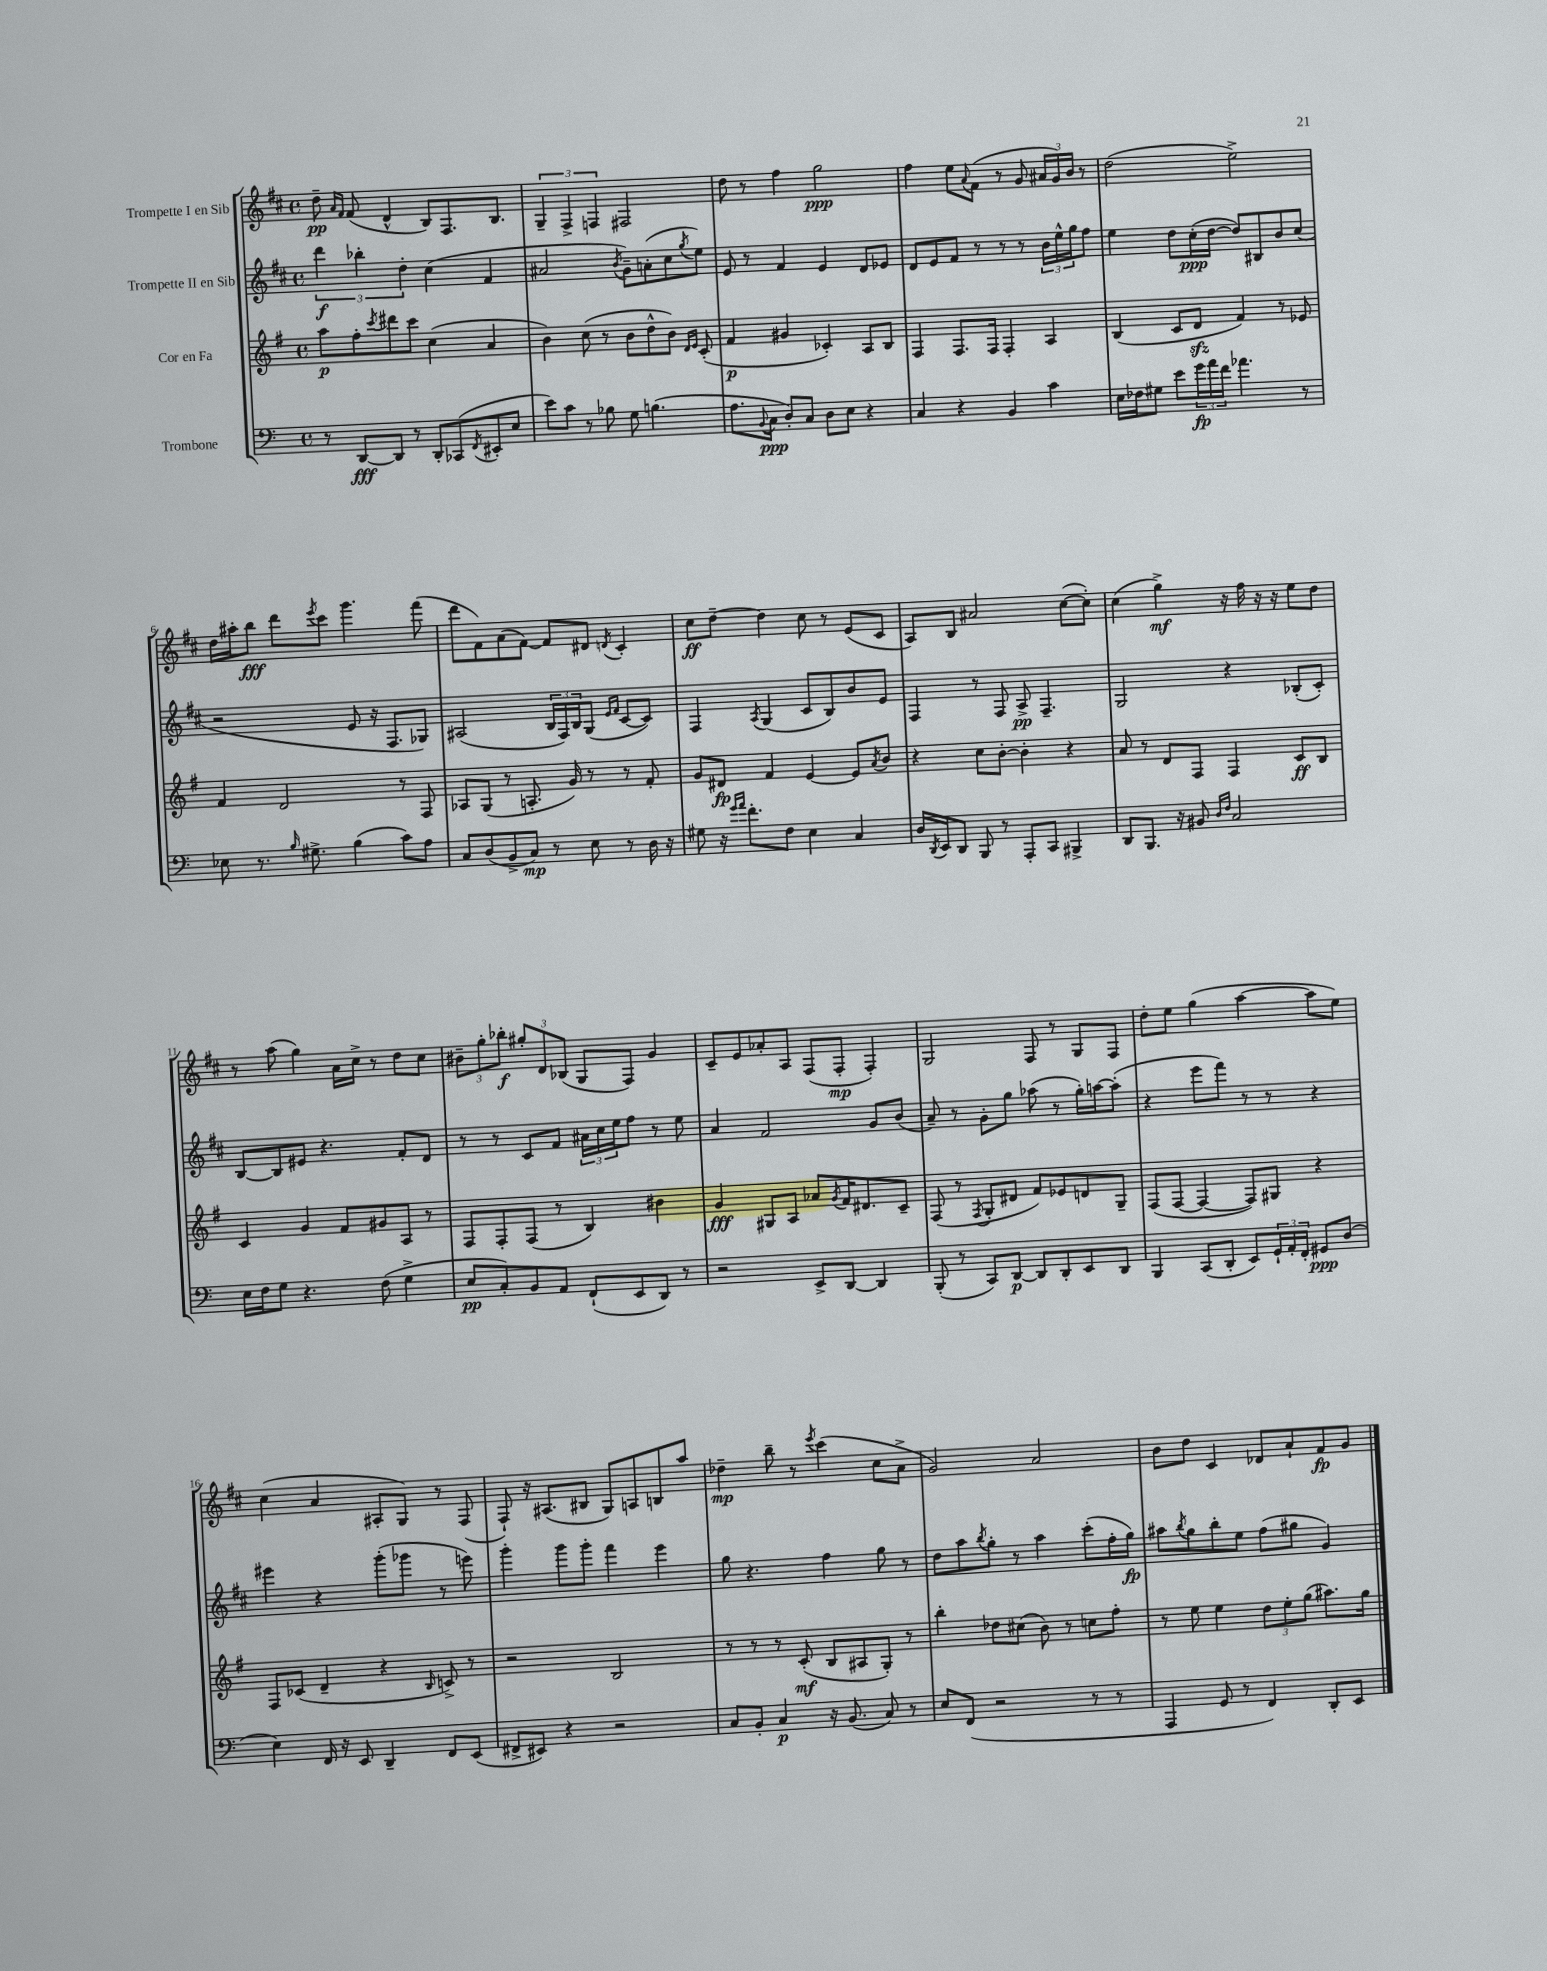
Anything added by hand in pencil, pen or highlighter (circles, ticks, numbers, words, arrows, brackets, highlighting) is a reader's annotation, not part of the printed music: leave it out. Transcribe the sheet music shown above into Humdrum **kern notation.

**kern	**dynam	**kern	**dynam	**kern	**dynam	**kern	**dynam
*part4	*part4	*part3	*part3	*part2	*part2	*part1	*part1
*staff4	*staff4	*staff3	*staff3	*staff2	*staff2	*staff1	*staff1
*I"Trombone	*	*I"Cor en Fa	*	*I"Trompette II en Sib	*	*I"Trompette I en Sib	*
*clefF4	*	*clefG2	*	*clefG2	*	*clefG2	*
*k[]	*	*k[f#]	*	*k[f#c#]	*	*k[f#c#]	*
*M4/4	*	*M4/4	*	*M4/4	*	*M4/4	*
*met(c)	*	*met(c)	*	*met(c)	*	*met(c)	*
=1	=1	=1	=1	=1	=1	=1	=1
8r	.	8aa\L	p	6ddd\	f	8dd~\	pp
.	.	.	.	.	.	16qqa/LL	.
.	.	.	.	.	.	16qqf#/JJ	.
[8DD/L	fff	8ff#'\	.	.	.	(8f#/	.
.	.	.	.	6bb-X'\	.	.	.
.	.	8qccc/	.	.	.	.	.
8DD/J]	.	8ddd#X\	.	.	.	4d^^/	.
.	.	.	.	6dd'\	.	.	.
8r	.	8ccc\J	.	.	.	.	.
8DD'/L	.	(4cc\	.	(4cc#\	.	8B/L)	.
(8CC-X/	.	.	.	.	.	8.F#/	.
8qFF/	.	.	.	.	.	.	.
8EE#X'/	.	4a/	.	4f#/	.	.	.
.	.	.	.	.	.	8.B/J	.
8E/J	.	.	.	.	.	.	.
=2	=2	=2	=2	=2	=2	=2	=2
8e\L)	.	4b\)	.	2a#X/	.	6G~/	.
8c\J	.	.	.	.	.	.	.
.	.	.	.	.	.	6F#^/	.
8r	.	(8cc\	.	.	.	.	.
.	.	.	.	.	.	6Fn/	.
8B-X\	.	8r	.	.	.	.	.
.	.	.	.	8qb/	.	.	.
8G\	.	8b\L	.	8g~\L)	.	2F#X/	.
(4.Bn\	.	8dd^^\	.	(8an'\	.	.	.
.	.	8b\J)	.	8cc#\	.	.	.
.	.	16qqd/LL	.	.	.	.	.
.	.	16qqe/JJ	.	8qgg/	.	.	.
.	.	(8c'/	.	8ee\J)	.	.	.
=3	=3	=3	=3	=3	=3	=3	=3
8.A\L	.	4f#/	p	8e/	.	8dd\	.
.	.	.	.	8r	.	8r	.
8qqBB/	.	.	.	.	.	.	.
16C\Jk	ppp	.	.	.	.	.	.
8D'/L)	.	4g#X/	.	4f#/	.	4ff#\	.
8C/J	.	.	.	.	.	.	.
8D\L	.	4c-X'/)	.	4e/	.	2gg\	ppp
8E\J	.	.	.	.	.	.	.
4r	.	8A/L	.	8d/L	.	.	.
.	.	8B/J	.	8e-X/J	.	.	.
=4	=4	=4	=4	=4	=4	=4	=4
4C/	.	4F#/	.	8d/L	.	4ff#\	.
.	.	.	.	8e/	.	.	.
4r	.	8.F#/L	.	8f#/J	.	8ee\L	.
.	.	.	.	.	.	8qqa/	.
.	.	.	.	8r	.	(8f#\J	.
.	.	16F#/Jk	.	.	.	.	.
4BB/	.	4F#'/	.	8r	.	8r	.
.	.	.	.	8r	.	8g/	.
4c\	.	4A/	.	24b\LL	.	24a#X/LL	.
.	.	.	.	24ee^^\	.	24g/)	.
.	.	.	.	24gg\J	.	24b/JJ	.
.	.	.	.	8ff#\J	.	8r	.
=5	=5	=5	=5	=5	=5	=5	=5
16E\LL	.	(4B/	.	4ee\	.	(2dd\	.
16F-X\J	.	.	.	.	.	.	.
8G#X\J	.	.	.	.	.	.	.
8e\L	.	8c/L	.	8dd\L	.	.	.
24g\L	fp	8dzz/J	.	(16cc#'\L	ppp	.	.
24a\	.	.	.	.	.	.	.
.	.	.	.	[16dd\JJ	.	.	.
24f\JJ	.	.	.	.	.	.	.
4.a-X\	.	4f#/)	.	8dd/L])	.	2ee^\)	.
.	.	.	.	8B#X/	.	.	.
.	.	8r	.	8b/	.	.	.
8r	.	8e-X/	.	(8cc#/J	.	.	.
!!LO:LB:g=z
=6	=6	=6	=6	=6	=6	=6	=6
8E-X\	.	4f#/	.	2r	.	16dd\LL	.
.	.	.	.	.	.	16aa#X'\J	.
8.r	.	.	.	.	.	8bb\J	fff
.	.	2d/	.	.	.	8ddd\L	.
16qqB/	.	.	.	.	.	.	.
8.G#X^\	.	.	.	.	.	.	.
.	.	.	.	.	.	8qeee/	.
.	.	.	.	.	.	8ccc#\J	.
(4B\	.	.	.	8e/	.	4.ggg\	.
.	.	.	.	16r	.	.	.
.	.	.	.	8.F#/L	.	.	.
8c\L)	.	8r	.	.	.	.	.
8A\J	.	8F#/	.	8G-X/J)	.	(8fff#\	.
=7	=7	=7	=7	=7	=7	=7	=7
8C/L	.	8A-X/L	.	(2A#X/	.	8ddd\L	.
(8D/	.	(8G/J	.	.	.	8f#\)	.
8BB^/	.	8r	.	.	.	(8a\	.
8C/J)	mp	8.An'/	.	.	.	[8f#\J)	.
8r	.	.	.	24B/LL	.	8f#/L]	.
.	.	.	.	24F#/)	.	.	.
.	.	16g/)	.	.	.	.	.
.	.	.	.	24B/J	.	.	.
8E\	.	8r	.	(8G/J	.	8d#X/J	.
.	.	.	.	16qqe/LL	.	.	.
.	.	.	.	16qqf#/JJ	.	8qdn/	.
8r	.	8r	.	[8c#/L	.	4c#'/	.
16D\	.	8f#'/	.	8c#/J])	.	.	.
16r	.	.	.	.	.	.	.
=8	=8	=8	=8	=8	=8	=8	=8
8G#X\	.	8g/L	.	4F#/	.	8cc#\L	ff
16r	.	8d#X/J	fp	.	.	[8dd~\J	.
16qqg/LL	.	.	.	.	.	.	.
16qqa/JJ	.	.	.	.	.	.	.
8.f'\L	.	.	.	.	.	.	.
.	.	.	.	8qA/	.	.	.
.	.	4f#/	.	(4G/	.	4dd\]	.
8F\J	.	.	.	.	.	.	.
4E\	.	[4e/	.	8c#/L	.	8cc#\	.
.	.	.	.	8B/)	.	8r	.
4C/	.	8e/L]	.	8b/	.	(8e/L	.
.	.	8qa/	.	.	.	.	.
.	.	8b/J	.	8e/J	.	8c#/J	.
=9	=9	=9	=9	=9	=9	=9	=9
16D/LL	.	4r	.	4F#/	.	8A/L)	.
8qDD/	.	.	.	.	.	.	.
16EE/J	.	.	.	.	.	.	.
8DD/J	.	.	.	.	.	8B/J	.
8BBB/	.	8cc\L	.	8r	.	2a#X/	.
8r	.	[8b'\J	.	8F#/	.	.	.
8AAA'/L	.	4b'\]	.	8A^/	pp	.	.
8CC/J	.	.	.	4.F#~/	.	.	.
4BBB#X^/	.	4r	.	.	.	([8cc#\L	.
.	.	.	.	.	.	8cc#'\J])	.
=10	=10	=10	=10	=10	=10	=10	=10
8DD/L	.	8a/	.	2G/	.	(4cc#\	.
8.BBB/J	.	8r	.	.	.	.	.
.	.	8d/L	.	.	.	4gg^\)	mf
16r	.	.	.	.	.	.	.
8BB#X/	.	8F#/J	.	.	.	.	.
16qqD/LL	.	.	.	.	.	.	.
16qqF/JJ	.	.	.	.	.	.	.
2C/	.	4F#/	.	4r	.	16r	.
.	.	.	.	.	.	16ff#\	.
.	.	.	.	.	.	16r	.
.	.	.	.	.	.	16r	.
.	.	8c/L	ff	(8B-X'/L	.	8ee\L	.
.	.	8B/J	.	8c#'/J)	.	8dd\J	.
!!LO:LB:g=z
=11	=11	=11	=11	=11	=11	=11	=11
16E\LL	.	4c/	.	[8B/L	.	8r	.
16F\J	.	.	.	.	.	.	.
8G\J	.	.	.	8B/]	.	(8aa\	.
4.r	.	4g/	.	8e#X/J	.	4gg\)	.
.	.	.	.	4.r	.	.	.
.	.	8f#/L	.	.	.	16a\LL	.
.	.	.	.	.	.	16cc#^\JJ	.
(8F\	.	8g#X/	.	.	.	8r	.
4G^\	.	8A/J	.	8f#'/L	.	8dd\L	.
.	.	8r	.	8d/J	.	8cc#\J	.
=12	=12	=12	=12	=12	=12	=12	=12
8E/L	pp	8F#/L	.	8r	.	12b#X~\L	.
.	.	.	.	.	.	12gg'\	.
8C'/)	.	8F#'/	.	8r	.	.	.
.	.	.	.	.	.	12bb-X'\J	f
8BB/	.	(8F#/J	.	8c#/L	.	12gg#X'/L	.
.	.	.	.	.	.	12d/	.
8AA/J	.	8r	.	8f#/J	.	.	.
.	.	.	.	.	.	(12B-X/J	.
(8FF`/L	.	4B/)	.	24a#X\LL	.	8G/L	.
.	.	.	.	24cc#\	.	.	.
.	.	.	.	24ee\J	.	.	.
8EE/	.	.	.	8ff#\J	.	8F#/J)	.
8DD/J)	.	4b#X\	.	8r	.	4g/	.
8r	.	.	.	8ee\	.	.	.
=13	=13	=13	=13	=13	=13	=13	=13
2r	.	4g/	fff	4a/	.	8c#~/L	.
.	.	.	.	.	.	8e/	.
.	.	8G#X/L	.	2f#/	.	8a-X'/	.
.	.	8A/J	.	.	.	8A/J	.
8EE^/L	.	8a-X/L	.	.	.	(8F#/L	.
.	.	8qg/	.	.	.	.	.
[8DD/J	.	16f#/K	.	.	.	8F#'/J	mp
.	.	8.d#X/	.	.	.	.	.
4DD/]	.	.	.	8g/L	.	4F#'/)	.
.	.	8c~/J	.	(8b/J	.	.	.
=14	=14	=14	=14	=14	=14	=14	=14
(8BBB'/	.	(8F#/	.	8a~/)	.	2G/	.
8r	.	8r	.	8r	.	.	.
.	.	8qF#/	.	.	.	.	.
8CC/L)	.	8G'/L	.	8g'\L	.	.	.
[8DD/J	p	8d#X/J	.	8gg\J	.	.	.
8DD/L]	.	8f#/L)	.	(8aa-X\	.	8F#/	.
8DD'/	.	8e-X/	.	8r	.	8r	.
8EE/	.	8dn/	.	16gg'\LL)	.	8G/L	.
.	.	.	.	[16aan\J	.	.	.
8DD/J	.	8G~/J	.	(8aa'\J]	.	8F#/J	.
=15	=15	=15	=15	=15	=15	=15	=15
4BBB/	.	(8F#/L	.	4r	.	8dd'\L	.
.	.	[8F#/J	.	.	.	8ee\J	.
(8CC/L	.	4F#/_	.	8eee\L	.	(4gg\	.
8DD'/J	.	.	.	8fff#\J)	.	.	.
8EE/L)	.	8F#/L])	.	8r	.	[4aa\	.
24GG`/L	.	8G#X/J	.	8r	.	.	.
24AA'/	.	.	.	.	.	.	.
24FF'/JJ	.	.	.	.	.	.	.
8GG#X/L	ppp	4r	.	4r	.	8aa\L]	.
(8D/J	.	.	.	.	.	8ee\J)	.
!!LO:LB:g=z
=16	=16	=16	=16	=16	=16	=16	=16
4E\)	.	8F#/L	.	4eee#X\	.	(4cc#\	.
.	.	(8c-X/J	.	.	.	.	.
16FF/	.	4d~/	.	4r	.	4a/	.
16r	.	.	.	.	.	.	.
8EE/	.	.	.	.	.	.	.
4DD~/	.	4r	.	(8ggg'\L	.	8A#X'/L	.
.	.	.	.	8ggg-X\J	.	8G/J)	.
.	.	16qqB/	.	.	.	.	.
8FF/L	.	8cn^/)	.	8r	.	8r	.
(8EE/J	.	8r	.	8eeen\)	.	(8F#/	.
=17	=17	=17	=17	=17	=17	=17	=17
8FF#X^/L	.	2r	.	4ggg'\	.	8F#`/)	.
8EE#X/J)	.	.	.	.	.	16r	.
.	.	.	.	.	.	(8.A#X/L	.
4r	.	.	.	8ggg\L	.	.	.
.	.	.	.	8ggg'\J	.	8B#X/J	.
2r	.	2B/	.	4fff#\	.	8G/L)	.
.	.	.	.	.	.	8An/	.
.	.	.	.	4eee\	.	8Bn/	.
.	.	.	.	.	.	8aa/J	.
=18	=18	=18	=18	=18	=18	=18	=18
8C/L	.	8r	.	8gg\	.	4dd-X~\	mp
8BB'/J	.	8r	.	4.r	.	.	.
4C/	p	8r	.	.	.	8bb~\	.
.	.	(8c'/	mf	.	.	8r	.
.	.	.	.	.	.	8qeee/	.
16r	.	8B/L	.	4ff#\	.	(4ccc#\	.
(8.BB/	.	.	.	.	.	.	.
.	.	8A#X/	.	.	.	.	.
8C/)	.	8G'/J)	.	8gg\	.	8cc#\L	.
8r	.	8r	.	8r	.	8a^\J	.
=19	=19	=19	=19	=19	=19	=19	=19
8E/L	.	4bb'\	.	8dd\L	.	2g/)	.
(8FF/J	.	.	.	8aa\	.	.	.
.	.	.	.	8qbb/	.	.	.
2r	.	8dd-X\L	.	8gg'\J	.	.	.
.	.	(8cc#X\J	.	8r	.	.	.
.	.	8b\)	.	4aa\	.	2a/	.
.	.	8r	.	.	.	.	.
8r	.	8ccn\L	.	(8ccc#'\L	.	.	.
8r	.	8ff#'\J	.	16ff#'\L	.	.	.
.	.	.	.	16gg\JJ)	fp	.	.
=20	=20	=20	=20	=20	=20	=20	=20
4AAA/	.	8r	.	8aa#X\L	.	8b\L	.
.	.	.	.	8qbb/	.	.	.
.	.	8ee\	.	8gg\	.	8dd\J	.
8GG/	.	4ee\	.	8bb'\	.	4c#/	.
8r	.	.	.	8ee\J	.	.	.
4FF/)	.	12dd\L	.	(8ff#\L	.	8d-X/L	.
.	.	12ee'\	.	.	.	.	.
.	.	.	.	8gg#X\J	.	8a`/	.
.	.	(12gg\J	.	.	.	.	.
8DD'/L	.	8.aa#X\L)	.	4g/)	.	8f#/	fp
8EE/J	.	.	.	.	.	8g/J	.
.	.	16gg\Jk	.	.	.	.	.
==	==	==	==	==	==	==	==
*-	*-	*-	*-	*-	*-	*-	*-
